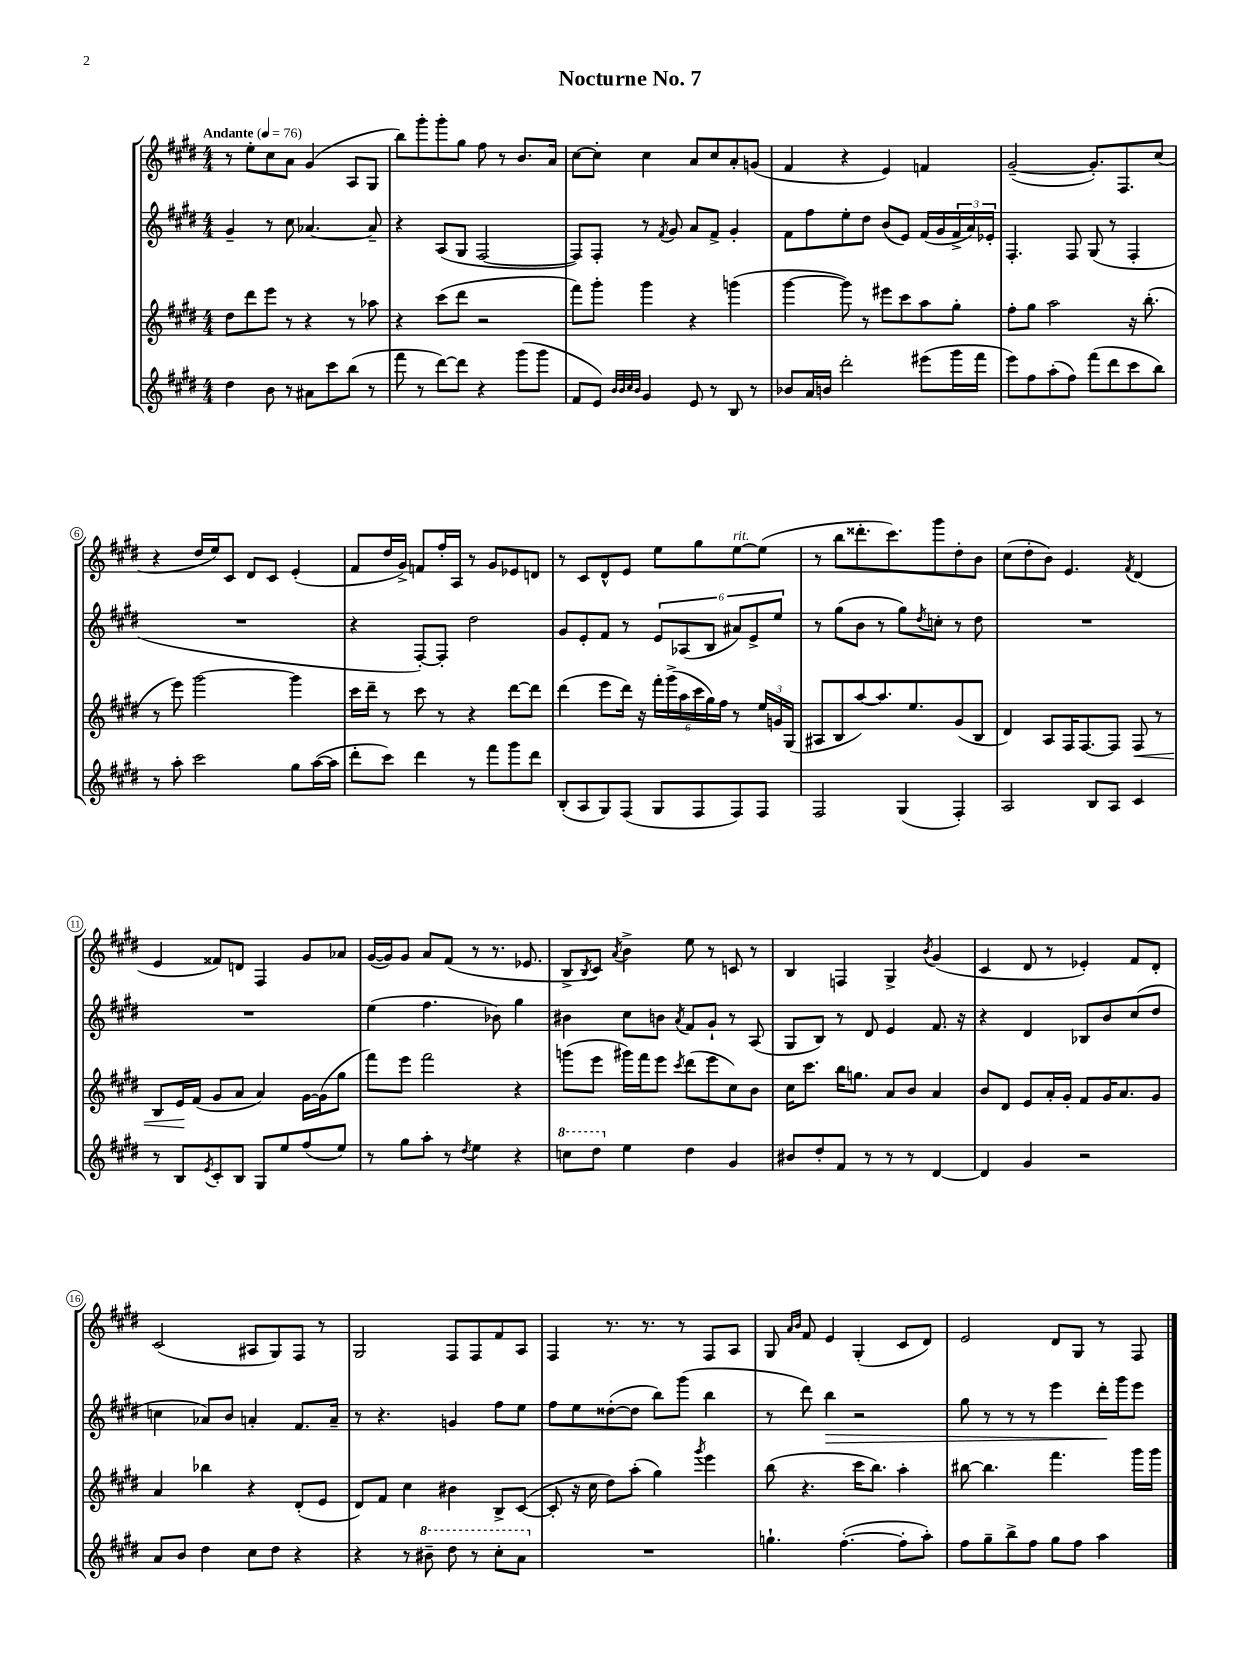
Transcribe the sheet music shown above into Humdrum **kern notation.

**kern	**kern	**kern	**kern
*staff4	*staff3	*staff2	*staff1
*clefG2	*clefG2	*clefG2	*clefG2
*k[f#c#g#d#]	*k[f#c#g#d#]	*k[f#c#g#d#]	*k[f#c#g#d#]
*M4/4	*M4/4	*M4/4	*M4/4
*MM76	*MM76	*MM76	*MM76
4dd#	8dd#	4g#~	8r
.	8ddd#	.	8ee'
8b	8eee	8r	8cc#
8r	8r	8cc#	8a
8a#	4r	[4.a-	(4g#
8ccc#	.	.	.
(8bb	8r	.	8A
8r	8aa-	8a-~]	8G#
=	=	=	=
8fff#	4r	4r	8bb)
8r	.	.	8ggg#'
[8ddd#)	(8ccc#	(8A	8ggg#'
8ddd#]	8ddd#	8G#	8gg#
4r	2r	[2F#	8ff#
.	.	.	8r
(8ggg#	.	.	8.b
8ggg#	.	.	.
.	.	.	16a
=	=	=	=
8f#	8fff#)	8F#])	[8cc#
8e)	8ggg#'	8F#'	8cc#']
32qqb	.	.	.
32qqb	.	.	.
32qqcc#	.	.	.
32qqb	.	.	.
4g#	4ggg#	8r	4cc#
.	.	8qf#	.
.	.	8g#	.
8e	4r	8a	8a
8r	.	8f#^	8cc#
8B	(4ggg	4g#'	8a'
8r	.	.	(8g
=	=	=	=
8b-	[4ggg#	8f#	4f#
16a	.	8ff#	.
16b	.	.	.
2ddd#'	8ggg#])	8ee'	4r
.	8r	8dd#	.
.	8eee#	(8b	4e)
.	8ccc#	8e)	.
(8eee#	8aa	(16f#	4f
.	.	16g#	.
16ggg#	8gg#'	24f#^	.
.	.	24a)	.
16fff#	.	.	.
.	.	24e-'	.
=	=	=	=
8eee)	8ff#'	4.F#'	([2g#~
8ff#	8gg#	.	.
(8aa'	2aa	.	.
8ff#)	.	8F#	.
(8fff#	.	(8G#	8.g#'])
8ddd#	.	8r	.
.	.	.	8.F#
8ccc#	16r	4F#'	.
.	(8.bb'	.	.
8bb)	.	.	(8cc#
=	=	=	=
8r	8r	1r	4r
8aa'	8eee)	.	.
2ccc#	[2ggg#	.	16dd#
.	.	.	16ee)
.	.	.	8c#
.	.	.	8d#
.	.	.	8c#
8gg#	4ggg#]	.	(4e'
([16aa	.	.	.
16aa]	.	.	.
=	=	=	=
8ddd#'	16ccc#	4r	8f#
.	16ddd#~	.	.
8ccc#)	8r	.	16dd#
.	.	.	16g#^)
4ddd#	8ccc#	[8F#')	8f
.	8r	8F#']	16ff#'
.	.	.	16A
8r	4r	2dd#	8r
8fff#	.	.	8g#
8ggg#	[8ddd#	.	8e-
8ddd#	8ddd#]	.	8d
=	=	=	=
(8B'	(4ddd#	8g#	8r
8A	.	8e'	8c#
8G#)	8eee	8f#	8d#^^
(8F#	16ddd#)	8r	8e
.	16r	.	.
8G#	24fff#'	12e	8ee
.	(24ggg#^	.	.
.	24aa	(12A-	.
8F#	24ccc#	.	8gg#
.	24gg#)	12B	.
.	24ff#	.	.
8F#)	8r	12a#)	[8ee
.	.	12e^	.
8F#	24ee	.	(8ee]
.	24g	12ee	.
.	(24G#	.	.
=	=	=	=
2F#	8A#	8r	8r
.	8B	(8gg#	8bb
.	[8aa)	8b	8.ddd##'
.	8.aa]	8r	.
.	.	.	8.ccc#)
(4G#	.	8gg#)	.
.	8.ee	.	.
.	.	8qdd#	.
.	.	8cc'	8ggg#
4F#')	(8g#	8r	8dd#'
.	8B	8dd#	8b
=	=	=	=
2A	4d#)	1r	(8cc#
.	.	.	8dd#'
.	8A	.	8b)
.	16F#	.	4.e
.	[8.F#	.	.
8B	.	.	.
8A	8F#]	.	.
.	.	.	8qf#
4c#	8F#	.	(4d#
.	8r	.	.
=	=	=	=
8r	8B	1r	4e
8B	16e	.	.
.	(16f#	.	.
8qe	.	.	.
8c#'	8g#	.	8f##)
8B	8a	.	8d
8G#	4a)	.	4F#
8ee	.	.	.
(8ff#	[16g#	.	8g#
.	(16g#]	.	.
8ee)	8gg#	.	8a-
=	=	=	=
8r	8fff#)	(4ee	([16g#
.	.	.	16g#])
8gg#	8eee	.	8g#
8aa'	2fff#	4.ff#	8a
8r	.	.	(8f#
8qdd#	.	.	.
4ee	.	.	8r
.	.	8b-)	8.r
4r	4r	4gg#	.
.	.	.	8.e-
=	=	=	=
8ccc	(8ggg	4b#	8B^
.	.	.	8qB
8ddd#	8eee	.	8c#)
.	.	.	8qa
4ee	16ggg#)	8cc#	4b^
.	16fff#	.	.
.	8eee	8b	.
.	8qccc#	8qa	.
4dd#	(8ddd#	8f#	8ee
.	8eee	8g#`	8r
4g#	8cc#)	8r	8c
.	8b	(8A	8r
=	=	=	=
8b#	16cc#	8G#	4B
.	8.ccc#	.	.
8dd#'	.	8B)	.
8f#	16bb	8r	4F
.	8.gg	.	.
8r	.	8d#	.
8r	8a	4e	4G#^
8r	8b	.	.
.	.	.	8qb
[4d#	4a	8.f#	(4g#
.	.	16r	.
=	=	=	=
4d#]	8b	4r	4c#
.	8d#	.	.
4g#	8e	4d#	8d#
.	16a'	.	8r
.	16g#'	.	.
2r	8f#	8B-	4e-')
.	16g#	8b	.
.	8.a	.	.
.	.	(8cc#	8f#
.	8g#	8dd#	8d#'
=	=	=	=
8a	4a	4cc	(2c#
8b	.	.	.
4dd#	4bb-	8a-)	.
.	.	8b	.
8cc#	4r	4a'	8A#
8dd#	.	.	8G#)
4r	(8d#'	8.f#	8F#
.	8e	.	8r
.	.	16a~	.
=	=	=	=
4r	8d#)	8r	2G#
.	8f#	4.r	.
8r	4cc#	.	.
8bb#~	.	.	.
8ddd#	4b#	4g	8F#
8r	.	.	8F#
8ccc#'	8B^	8ff#	8f#
8aa	([8c#	8ee	8A
=	=	=	=
1r	8c#']	8ff#	4F#
.	16r	8ee	.
.	16cc#	.	.
.	8dd#)	([8dd##'	8.r
.	(8aa'	8dd##]	.
.	.	.	8.r
.	4gg#)	8bb)	.
.	.	(8ggg#	8r
.	8qggg#	.	.
.	4eee	4bb	8F#
.	.	.	8A
=	=	=	=
4.gg`	(8bb	8r	8G#
.	.	.	16qqa
.	.	.	16qqb
.	4.r	8ddd#)	8f#
.	.	4bb	4e
([4.ff#'	.	.	.
.	16ccc#	2r	(4G#'
.	8.bb)	.	.
8ff#']	4aa'	.	8c#
8aa')	.	.	8d#)
=	=	=	=
8ff#	[8bb#	8gg#	2e
8gg#~	4.bb#]	8r	.
8bb^	.	8r	.
8ff#	.	8r	.
8gg#	4.fff#	4eee	8d#
8ff#	.	.	8G#
4aa	.	16ddd#'	8r
.	.	16ggg#	.
.	16ggg#	8eee	8F#
.	16ggg#	.	.
==	==	==	==
*-	*-	*-	*-
